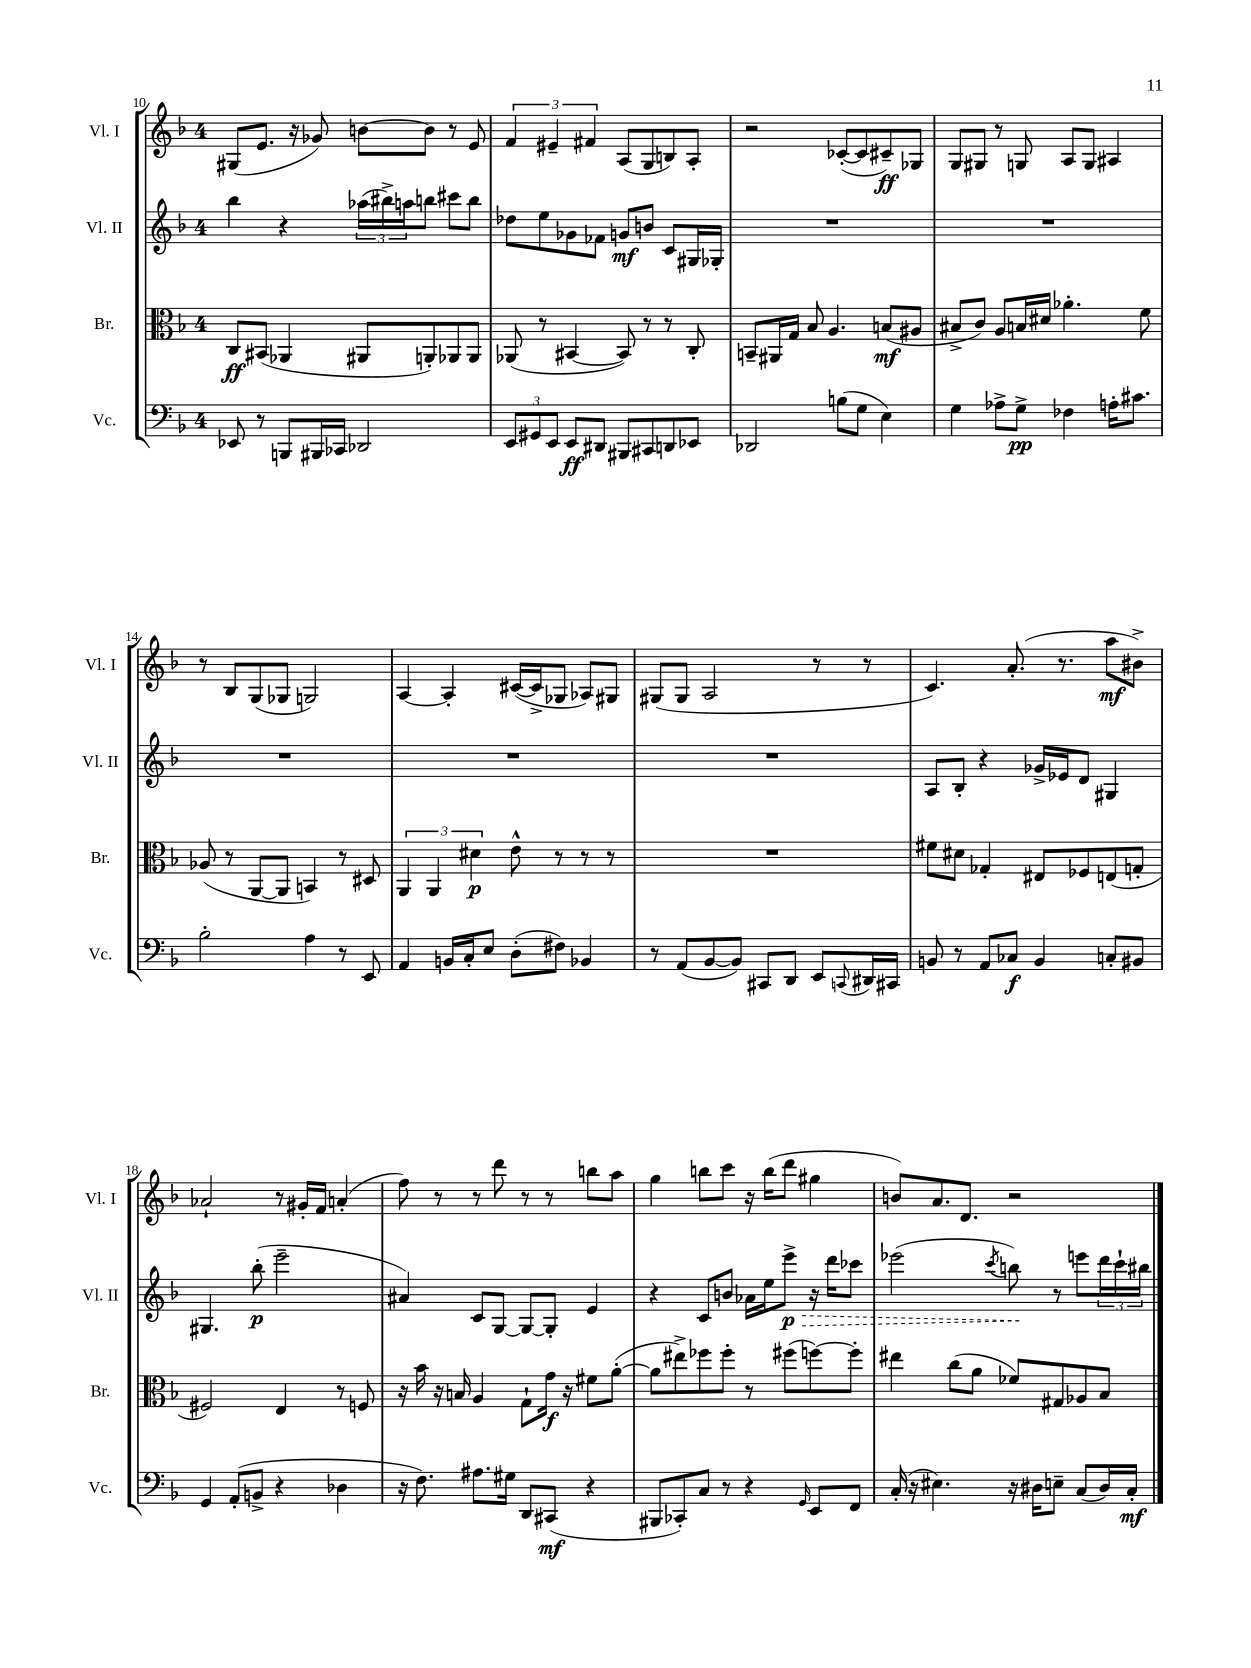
<<
\new StaffGroup <<
\new Staff = "s0" \with { instrumentName = "Vl. I" shortInstrumentName = "Vl. I" } {
    \clef treble \key f \major \once \override Staff.TimeSignature.style = #'single-digit \time 4/4
    gis8( e'8. r16 ges'8) b'8~ b'8 r8 e'8 |
    \tuplet 3/2 { f'4 eis'4-- fis'4 } a8( g8 b8) a8-. |
    r2 ces'8~-.( ces'8 cis'8--\ff) ges8 |
    g8 gis8 r8 g8 a8 g8 ais4 |
    r8 bes8 g8( ges8 g2) |
    a4~ a4-. cis'16~( cis'16-> ges8 aes8) gis8 |
    gis8( gis8 a2 r8 r8 |
    c'4.) a'8.-.( r8. a''8\mf bis'8->) |
    aes'2-! r8 gis'16-. f'16 a'4-.( |
    f''8) r8 r8 d'''8 r8 r8 b''8 a''8 |
    g''4 b''8 c'''8 r16 b''16( d'''8 gis''4 |
    b'8) a'8. d'8. r2 \bar "|." |
}
\new Staff = "s1" \with { instrumentName = "Vl. II" shortInstrumentName = "Vl. II" } {
    \clef treble \key f \major \once \override Staff.TimeSignature.style = #'single-digit \time 4/4
    bes''4 r4 \tuplet 3/2 { aes''16( bis''16->) a''16 } b''8 cis'''8 b''8 |
    des''8 e''8 ges'8 fes'8 g'8\mf b'8 c'8 gis16 ges16-. |
    R1 |
    R1 |
    R1 |
    R1 |
    R1 |
    a8 bes8-. r4 ges'16-> ees'16 d'8 gis4 |
    gis4. bes''8-.\p( e'''2-- |
    ais'4) c'8 g8~ g8~ g8-. e'4 |
    r4 c'8 b'8 aes'16 e''16 \once \override Hairpin.style = #'dashed-line e'''8->\p\> r16 d'''16 ces'''8 |
    ees'''2( \acciaccatura { c'''8 } b''8\!) r8 e'''8 \tuplet 3/2 { d'''16 c'''16-! bis''16 } \bar "|." |
}
\new Staff = "s2" \with { instrumentName = "Br." shortInstrumentName = "Br." } {
    \clef alto \key f \major \once \override Staff.TimeSignature.style = #'single-digit \time 4/4
    c8\ff bis,8( aes,4 ais,8 a,8-.) aes,8 aes,8 |
    aes,8( r8 bis,4~ bis,8) r8 r8 c8-. |
    b,8-- ais,16 g16 bes8 a4. b8\mf( ais8 |
    bis8-> c'8) a8 b16 dis'16 aes'4.-. f'8 |
    aes8( r8 a,8~ a,8 b,4) r8 dis8 |
    \tuplet 3/2 { a,4 a,4 dis'4\p } e'8-^ r8 r8 r8 |
    R1 |
    fis'8 dis'8 ges4-. eis8 fes8 e8( g8-. |
    fis2) e4 r8 f8 |
    r16 bes'16 r16 b16 a4 g8-! g'16\f r16 fis'8 a'8~-.( |
    a'8 eis''8->) fes''8 fes''8-. r8 fis''8( f''8~) f''8-. |
    eis''4 c''8( a'8 fes'8) gis8 aes8 bes8 \bar "|." |
}
\new Staff = "s3" \with { instrumentName = "Vc." shortInstrumentName = "Vc." } {
    \clef bass \key f \major \once \override Staff.TimeSignature.style = #'single-digit \time 4/4
    ees,8 r8 b,,8 bis,,16 ces,16 des,2 |
    \tuplet 3/2 { e,8 gis,8 e,8 } e,8\ff dis,8 bis,,8 cis,8 d,8 ees,8 |
    des,2 b8( g8 e4) |
    g4 aes8-> g8->\pp fes4 a16-. cis'8. |
    bes2-. a4 r8 e,8 |
    a,4 b,16 c16-. e8 d8-.( fis8) bes,4 |
    r8 a,8( bes,8~ bes,8) cis,8 d,8 e,8 \appoggiatura { c,8 } dis,16 cis,16 |
    b,8 r8 a,8 ces8\f b,4 c8-. bis,8 |
    g,4 a,8-.( b,8-> r4 des4 |
    r16 f8.) ais8. gis16 d,8 cis,8\mf( r4 |
    bis,,8 ces,8-.) c8 r8 r4 \grace { g,16 } e,8 f,8 |
    c16-.( r16 eis4.) r16 dis16 e8-- c8( dis16) c16-.\mf \bar "|." |
}
>>
>>
\layout { \context { \Score currentBarNumber = #10 } }
